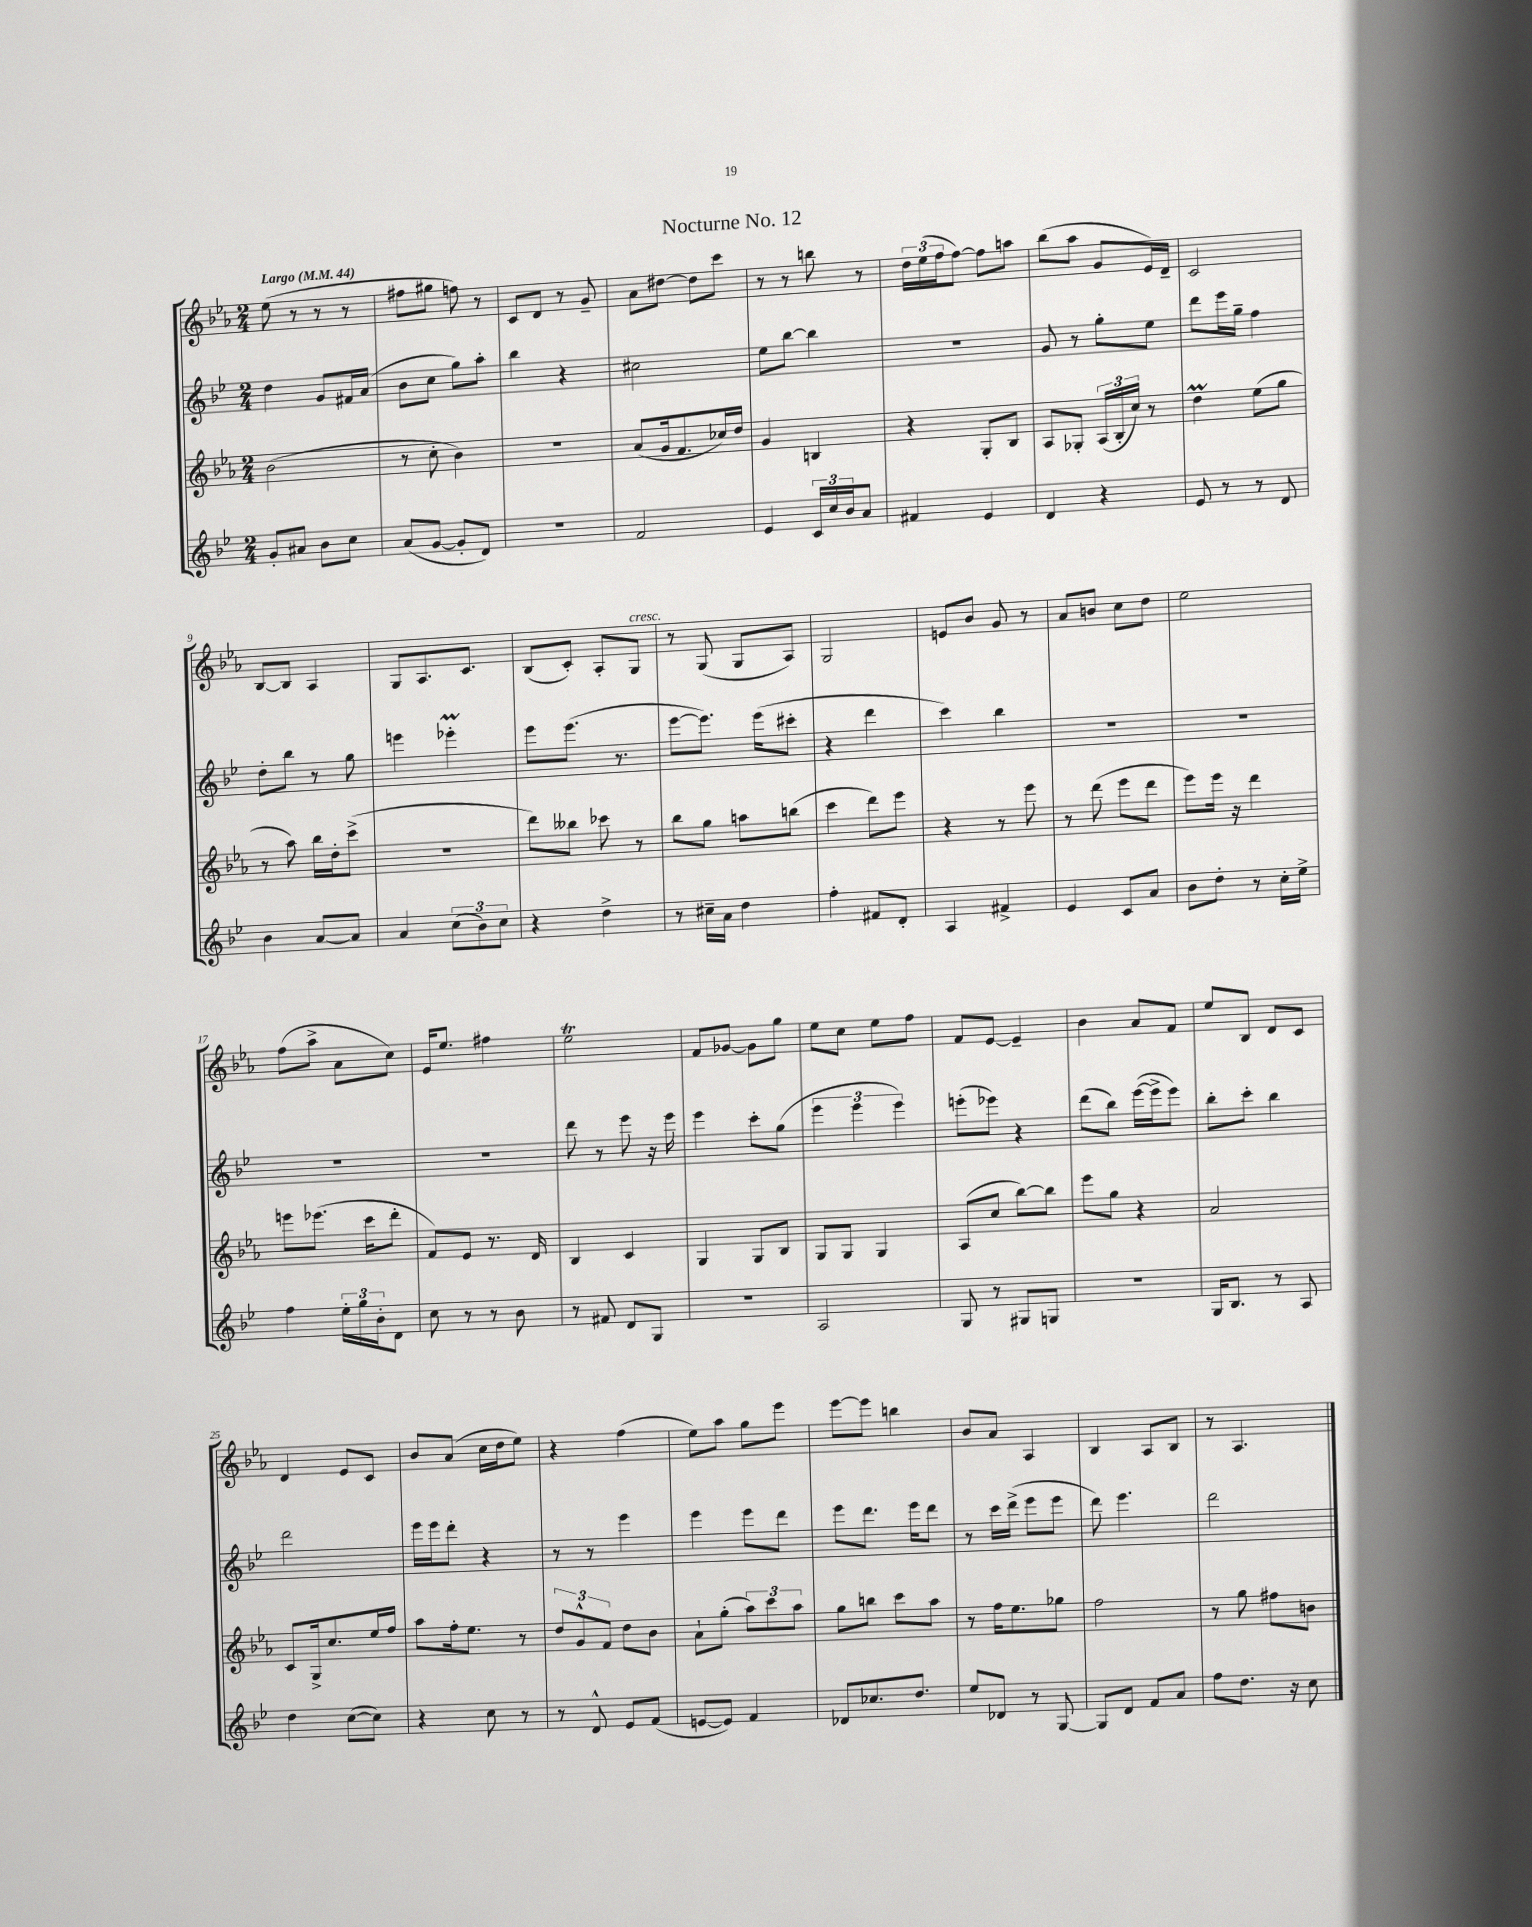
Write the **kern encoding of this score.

**kern	**kern	**kern	**kern
*staff4	*staff3	*staff2	*staff1
*clefG2	*clefG2	*clefG2	*clefG2
*k[b-e-]	*k[b-e-a-]	*k[b-e-]	*k[b-e-a-]
*M2/4	*M2/4	*M2/4	*M2/4
*MM44	*MM44	*MM44	*MM44
8g'/L	(2b-\	4dd\	(8ee-\
8a#/J	.	.	8r
8b-\L	.	8g/L	8r
8cc\J	.	16f#/L	8r
.	.	(16a/JJ	.
=	=	=	=
(8a/L	8r	8b-\L	8ff#\L
[8g/J	8cc'\	8cc\J	8gg#\J
8g'/]L	4b-\)	8gg\L)	8ff\)
8d/J)	.	8aa'\J	8r
=	=	=	=
2r	2r	4bb-\	8c/L
.	.	.	8d/J
.	.	4r	8r
.	.	.	8g~/
=	=	=	=
2f/	(8a-/L	2cc#\	8a-\L
.	16g/k	.	[8dd#\J
.	8.f/	.	.
.	.	.	8dd#\]L
.	16cc-/L)	.	8ccc\J
.	16dd/JJ	.	.
=	=	=	=
4e-/	4g/	8ee-\L	8r
.	.	[8bb-\J	8r
24c/LL	4B/	4bb-\]	8bb\
24cc/	.	.	.
24b-/J	.	.	.
8a/J	.	.	8r
=	=	=	=
4f#/	4r	2r	24dd\LL
.	.	.	(24ee-\
.	.	.	24ff\J
.	.	.	[8ff\J)
4e-/	8G'/L	.	8ff\]L
.	8B-/J	.	8aa\J
=	=	=	=
4d/	8A-/L	8g/	(8bb-\L
.	8G-'/J	8r	8aa-\J
4r	(24A-/LL	8gg'\L	8g/L
.	24B-'/	.	.
.	24cc/JJ)	.	.
.	8r	8ee-\J	16e-/L)
.	.	.	16d~/JJ
=	=	=	=
8e-/	4dd\	8ddd\L	2c/
8r	.	16eee-\L	.
.	.	16gg~\JJ	.
8r	(8ee-\L	4ff\	.
8d/	8gg\J	.	.
=	=	=	=
4b-\	8r	8dd'\L	[8B-/L
.	8aa-\)	8bb-\J	8B-/]J
[8a/L	16bb-\LL	8r	4A-/
.	16dd'\J	.	.
8a/]J	(8ccc^\J	8gg\	.
=	=	=	=
4a/	2r	4eee\	8G/L
.	.	.	8.A-/
(12cc\L	.	4eee-'\	.
.	.	.	8.c/J
12b-\)	.	.	.
12cc\J	.	.	.
=	=	=	=
4r	8ddd\L)	8eee-\L	(8B-/L
.	8bb--\J	(8.eee-\J	8c'/J)
4dd^\	8ccc-\	.	8A-'/L
.	.	8.r	.
.	8r	.	8G/J
=	=	=	=
8r	8bb-\L	[8eee-\L	8r
16cc#~\LL	8gg\J	8.eee-\]J)	(8G/
16a\JJ	.	.	.
4dd\	8aa\L	.	8G/L
.	.	(16eee-\LK	.
.	(8bb\J	8ccc#'\J	8A-/J)
=	=	=	=
4ff'\	4ccc\	4r	2G/
8f#/L	8ddd\L)	4ddd\	.
8d'/J	8eee-\J	.	.
=	=	=	=
4A/	4r	4ccc\)	8e/L
.	.	.	8b-/J
4f#^/	8r	4bb-\	8g/
.	8eee-\	.	8r
=	=	=	=
4e-/	8r	2r	8a-/L
.	(8ddd\	.	8b/J
8c/L	8eee-\L	.	8cc\L
8a/J	8ddd\J	.	8dd\J
=	=	=	=
8b-\L	8eee-\L)	2r	2ee-\
8dd'\J	16eee-\Jk	.	.
.	16r	.	.
8r	4ddd\	.	.
16cc'\LL	.	.	.
16ee-^\JJ	.	.	.
=	=	=	=
4ff\	8eee\L	2r	(8ff\L
.	(8.eee-\J	.	8aa-^\J
24ee-'\LL	.	.	8a-\L
24gg\	.	.	.
.	16ccc\LK	.	.
24b-'\J	.	.	.
8d\J	8ddd'\J	.	8cc\J)
=	=	=	=
8cc\	8f/L)	2r	16e-/LK
.	.	.	8.ee-/J
8r	8e-/J	.	.
8r	8.r	.	4ff#\
8b-\	.	.	.
.	16d/	.	.
=	=	=	=
8r	4B-/	8ddd\	2ee-\
8f#/	.	8r	.
8d/L	4c/	8eee-\	.
8G/J	.	16r	.
.	.	16eee-\	.
=	=	=	=
2r	4G/	4eee-\	8f/L
.	.	.	[8g-/J
.	8G/L	8ccc'\L	8g-\]L
.	8B-/J	(8gg\J	8gg\J
=	=	=	=
2A/	8G/L	6eee-\	8ee-\L
.	8G/J	.	8cc\J
.	.	6eee-\	.
.	4G/	.	8ee-\L
.	.	6eee-\)	.
.	.	.	8ff\J
=	=	=	=
8G/	(8A-/L	(8eee'\L	8f/L
8r	8cc/J	8eee-\J)	[8e-/J
8G#/L	[8bb-\L)	4r	4e-~/]
8G/J	8bb-\]J	.	.
=	=	=	=
2r	8eee-\L	(8ddd\L	4b-\
.	8gg\J	8bb-\J)	.
.	4r	([16eee-\LL	8a-/L
.	.	16eee-^\]J	.
.	.	8eee-\J)	8f/J
=	=	=	=
16G/LK	2a-/	8bb-'\L	8ee-/L
8.B-/J	.	.	.
.	.	8ccc'\J	8B-/J
8r	.	4bb-\	8d/L
8A/	.	.	8c/J
=	=	=	=
4dd\	8c/L	2ddd\	4d/
.	16G^/k	.	.
.	8.cc/	.	.
([8cc\L	.	.	8e-/L
8cc\]J)	16ee-/L	.	8c/J
.	16ff/JJ	.	.
=	=	=	=
4r	8aa-\L	16eee-\LL	8b-/L
.	.	16eee-\J	.
.	16ff'\k	8ddd'\J	(8a-/J
.	8.ee-\J	.	.
8cc\	.	4r	16cc\LL
.	.	.	16dd\J
8r	8r	.	8ee-\J)
=	=	=	=
8r	12dd/L	8r	4r
.	12g^^/	.	.
8d^^/	.	8r	.
.	12f/J	.	.
8e-/L	8dd\L	4eee-\	(4ff\
(8f/J	8b-\J	.	.
=	=	=	=
[8e/L	8a-`\L	4eee-\	8ee-\L)
8e/]J)	(8gg'\J	.	8aa-\J
4f/	12aa-\L)	8eee-\L	8gg\L
.	12ccc\	.	.
.	.	8ddd\J	8eee-\J
.	12aa-\J	.	.
=	=	=	=
8d-/L	8gg\L	8eee-\L	[8eee-\L
8.cc-/	8bb\J	8.ddd\J	8eee-\]J
.	8ccc\L	.	4bb\
8.dd/J	.	16eee-\LK	.
.	8aa-\J	8ddd\J	.
=	=	=	=
8ee-/L	8r	8r	8b-/L
8d-/J	16ff\LK	16ccc\LL	8a-/J
.	8.ee-\	(16ddd^\JJ	.
8r	.	8eee-\L	4A-/
[8G/	8gg-\J	8eee-\J	.
=	=	=	=
8G/]L	2ff\	8ddd\)	4B-/
8d/J	.	4.eee-\	.
8f/L	.	.	8A-/L
8a/J	.	.	8B-/J
=	=	=	=
8ff\L	8r	2ddd\	8r
8.dd\J	8gg\	.	4.A-/
.	8ff#\L	.	.
16r	.	.	.
8cc\	8b\J	.	.
==	==	==	==
*-	*-	*-	*-
